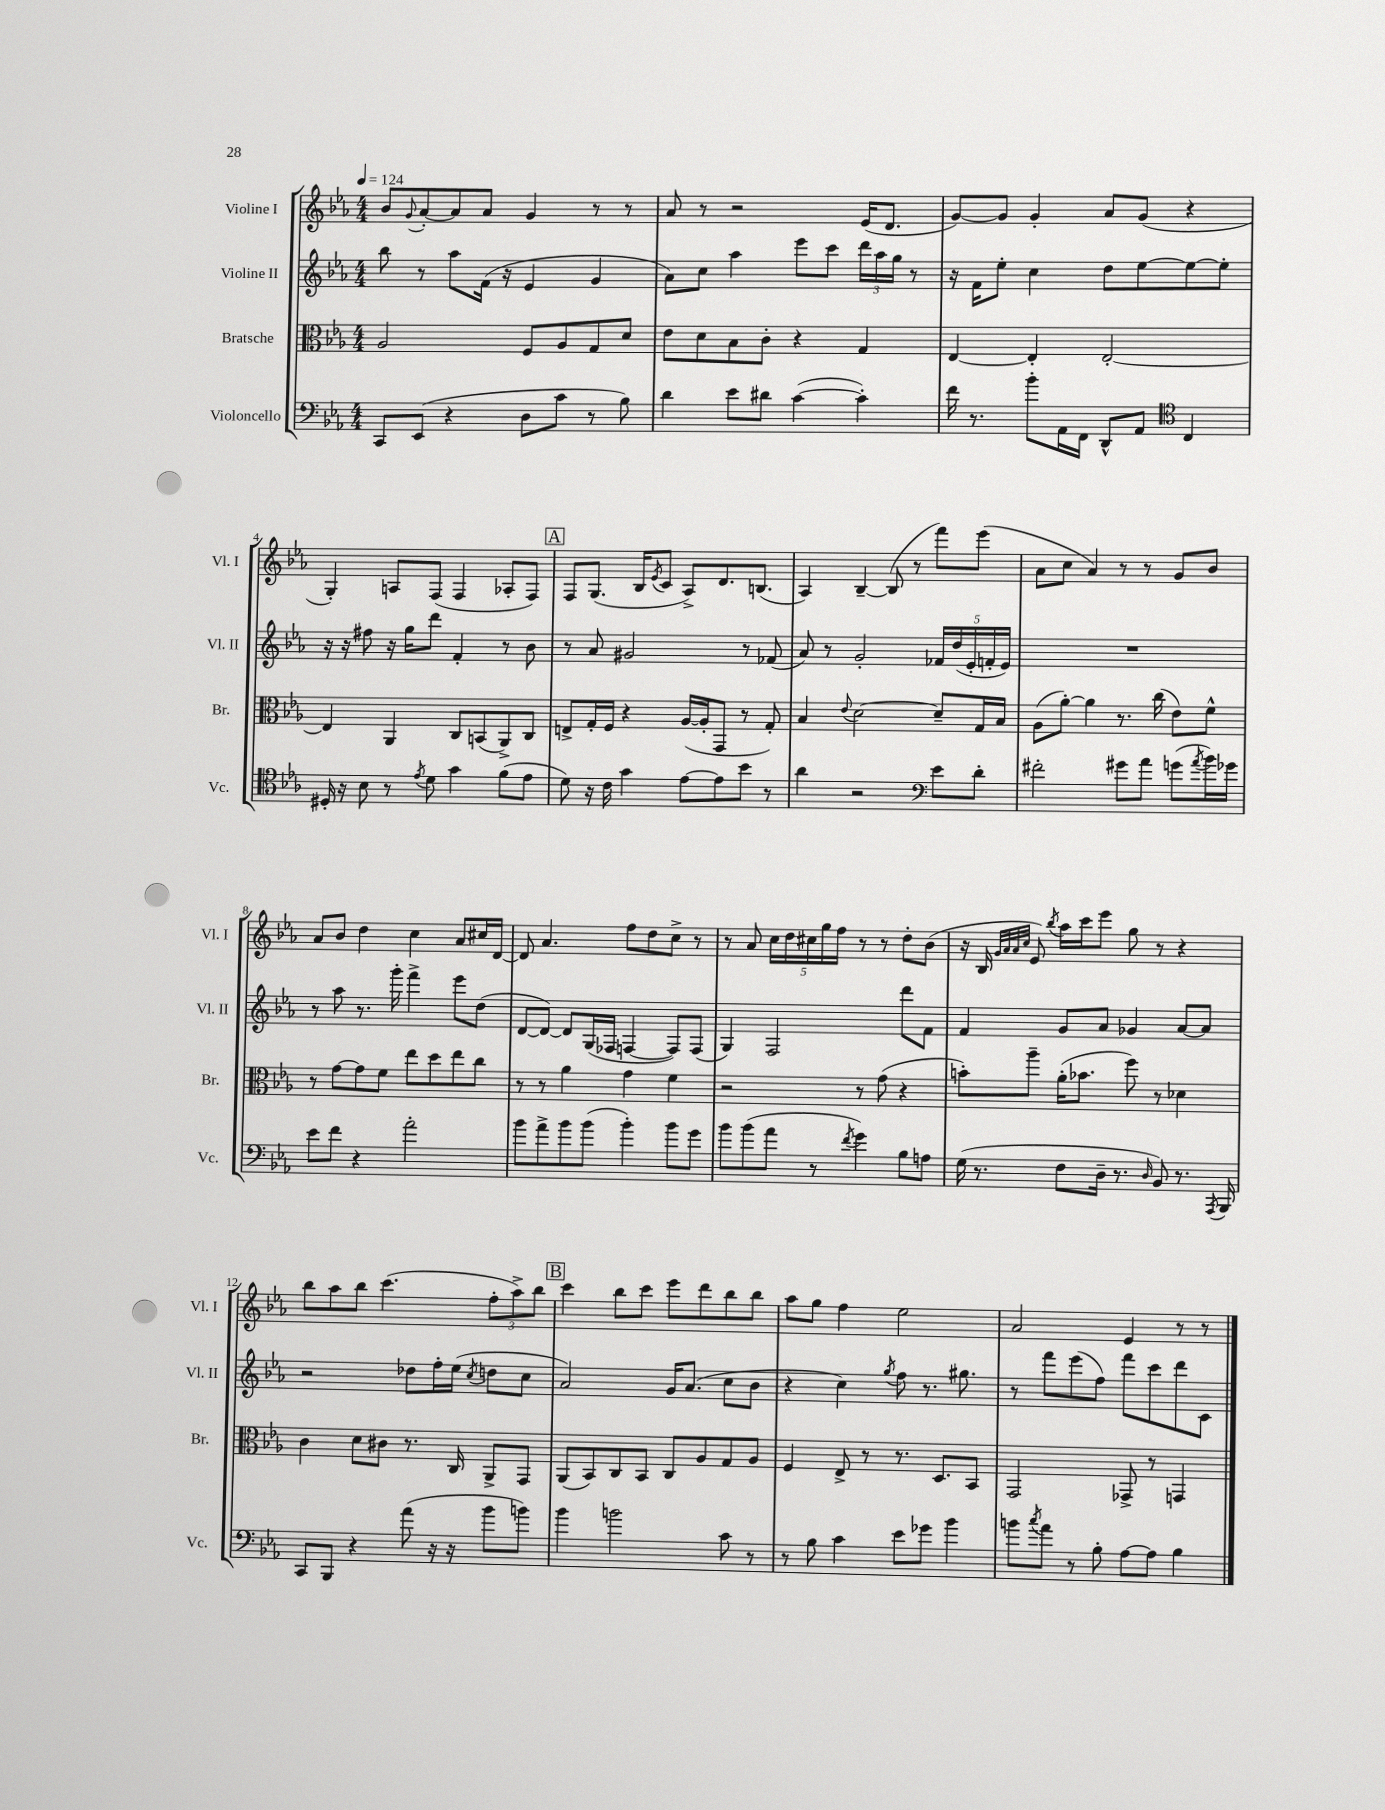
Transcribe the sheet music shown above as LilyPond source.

<<
\new StaffGroup <<
\new Staff = "s0" \with { instrumentName = "Violine I" shortInstrumentName = "Vl. I" } {
    \clef treble \key ees \major \numericTimeSignature \time 4/4 \tempo 4 = 124
    bes'8 \appoggiatura { g'8 } aes'8~-. aes'8 aes'8 g'4 r8 r8 |
    aes'8 r8 r2 ees'16( d'8. |
    g'8~) g'8 g'4-. aes'8 g'8( r4 |
    g4-.) a8 f8( f4 aes8-. f8) |
    \mark \markup { \box "A" } f8 g8.( bes16 \acciaccatura { ees'8 } c'8 aes8->) d'8. b8.( |
    aes4) bes4~-- bes8( r8 f'''8) ees'''8( |
    aes'8 c''8 aes'4) r8 r8 g'8 bes'8 |
    aes'8 bes'8 d''4 c''4 aes'8 cis''16 d'16~ |
    d'8 aes'4. f''8 d''8 c''8-> r8 |
    r8 aes'8 \tuplet 5/4 { c''16 d''16 cis''16 g''16 f''16 } r8 r8 d''8-. bes'8( |
    r16 bes16 \grace { g'32 aes'32 aes'32 c''32 } ees'8) \acciaccatura { bes''8 } aes''16 c'''16 ees'''8 g''8 r8 r4 |
    bes''8 aes''8 bes''8 c'''4.( \tuplet 3/2 { f''8-. aes''8->) bes''8 } |
    \mark \markup { \box "B" } c'''4 bes''8 c'''8 ees'''8 d'''8 bes''8 bes''8 |
    aes''8 g''8 f''4 ees''2 |
    aes'2 ees'4 r8 r8 \bar "|." |
}
\new Staff = "s1" \with { instrumentName = "Violine II" shortInstrumentName = "Vl. II" } {
    \clef treble \key ees \major \numericTimeSignature \time 4/4
    bes''8 r8 aes''8 f'16( r16 ees'4 g'4 |
    aes'8) c''8 aes''4 ees'''8 c'''8 \tuplet 3/2 { d'''16 aes''16 g''16 } r8 |
    r16 f'16 ees''8-. c''4 d''8 ees''8~ ees''8~ ees''8-. |
    r16 r16 fis''8 r16 g''16 d'''8 f'4-. r8 bes'8 |
    \mark \markup { \box "A" } r8 aes'8 gis'2 r8 fes'8( |
    aes'8) r8 g'2-. \tuplet 5/4 { fes'16 d''16( ees'16-. f'16-. ees'16) } |
    R1 |
    r8 aes''8 r8. g'''16-. f'''4-> ees'''8 d''8( |
    d'8~ d'8~) d'8 g16( fes16 f4~ f8) f8( |
    g4) f2 d'''8 f'8 |
    f'4 g'8 aes'8 ges'4 aes'8~ aes'8 |
    r2 des''8 f''16-. ees''16( \acciaccatura { c''8 } d''8 c''8 |
    \mark \markup { \box "B" } aes'2) g'16 aes'8.( c''8 bes'8 |
    r4 c''4) \acciaccatura { g''8 } f''8 r8. gis''8. |
    r8 f'''8 ees'''8( f''8) f'''8 c'''8 d'''8 c'8 \bar "|." |
}
\new Staff = "s2" \with { instrumentName = "Bratsche" shortInstrumentName = "Br." } {
    \clef alto \key ees \major \numericTimeSignature \time 4/4
    aes2 f8 aes8 g8 d'8 |
    ees'8 d'8 bes8 c'8-. r4 g4 |
    ees4~ ees4-. ees2~-. |
    ees4 aes,4 c8 b,8( aes,8->) c8 |
    \mark \markup { \box "A" } e8-> g16-. f16 r4 aes16~( aes16-. g,8 r8 g8-.) |
    bes4 \appoggiatura { ees'8 } d'2~ d'8-- g16 bes16 |
    aes8( aes'8~-.) aes'4 r8. c''16( ees'8) f'8-^ |
    r8 g'8~ g'8 f'8 ees''8 d''8 ees''8 c''8 |
    r8 r8 aes'4 g'4 f'4 |
    r2 r8 g'8( r4 |
    b'8-.) aes''8-- aes'16-.( bes'8. f''8) r8 des'4 |
    c'4 d'8 cis'8 r8. c16 aes,8-> g,8 |
    \mark \markup { \box "B" } aes,8( bes,8) c8 bes,8 c8 aes8 g8 aes8 |
    f4 ees8-> r8 r8. d8. bes,8 |
    g,2 ges,8-> r8 g,4 \bar "|." |
}
\new Staff = "s3" \with { instrumentName = "Violoncello" shortInstrumentName = "Vc." } {
    \clef bass \key ees \major \numericTimeSignature \time 4/4
    c,8 ees,8( r4 d8 c'8 r8 bes8) |
    d'4 ees'8 dis'8 c'4~( c'4-.) |
    f'16 r8. bes'8-. aes,16 f,16 d,8-^ aes,8 \clef tenor c4 |
    dis16-. r16 bes8 r8 \acciaccatura { ees'8 } d'8 g'4 f'8( ees'8 |
    \mark \markup { \box "A" } d'8) r16 c'16 g'4 ees'8~ ees'8 bes'8 r8 |
    aes'4 r2 \clef bass ees'8 d'8-. |
    fis'2-. gis'8 aes'8 g'8( \acciaccatura { aes'8 } bes'16) ges'16 |
    ees'8 f'8 r4 aes'2-. |
    bes'8 aes'8-> bes'8 bes'8( bes'4-.) bes'8 g'8 |
    bes'8 bes'8( aes'8 r8 \acciaccatura { f'8 } g'4) bes8 a8 |
    g16( r8. f8 d16-- r8. \grace { d16 } bes,8) r8. \acciaccatura { aes,,8 } bes,,16 |
    c,8 bes,,8 r4 aes'8( r16 r16 bes'8 b'8) |
    \mark \markup { \box "B" } bes'4 b'2 c'8 r8 |
    r8 bes8 c'4 ees'8 ges'8 bes'4 |
    b'8 \acciaccatura { c''8 } aes'8 r8 bes8-. aes8~ aes8 bes4 \bar "|." |
}
>>
>>
